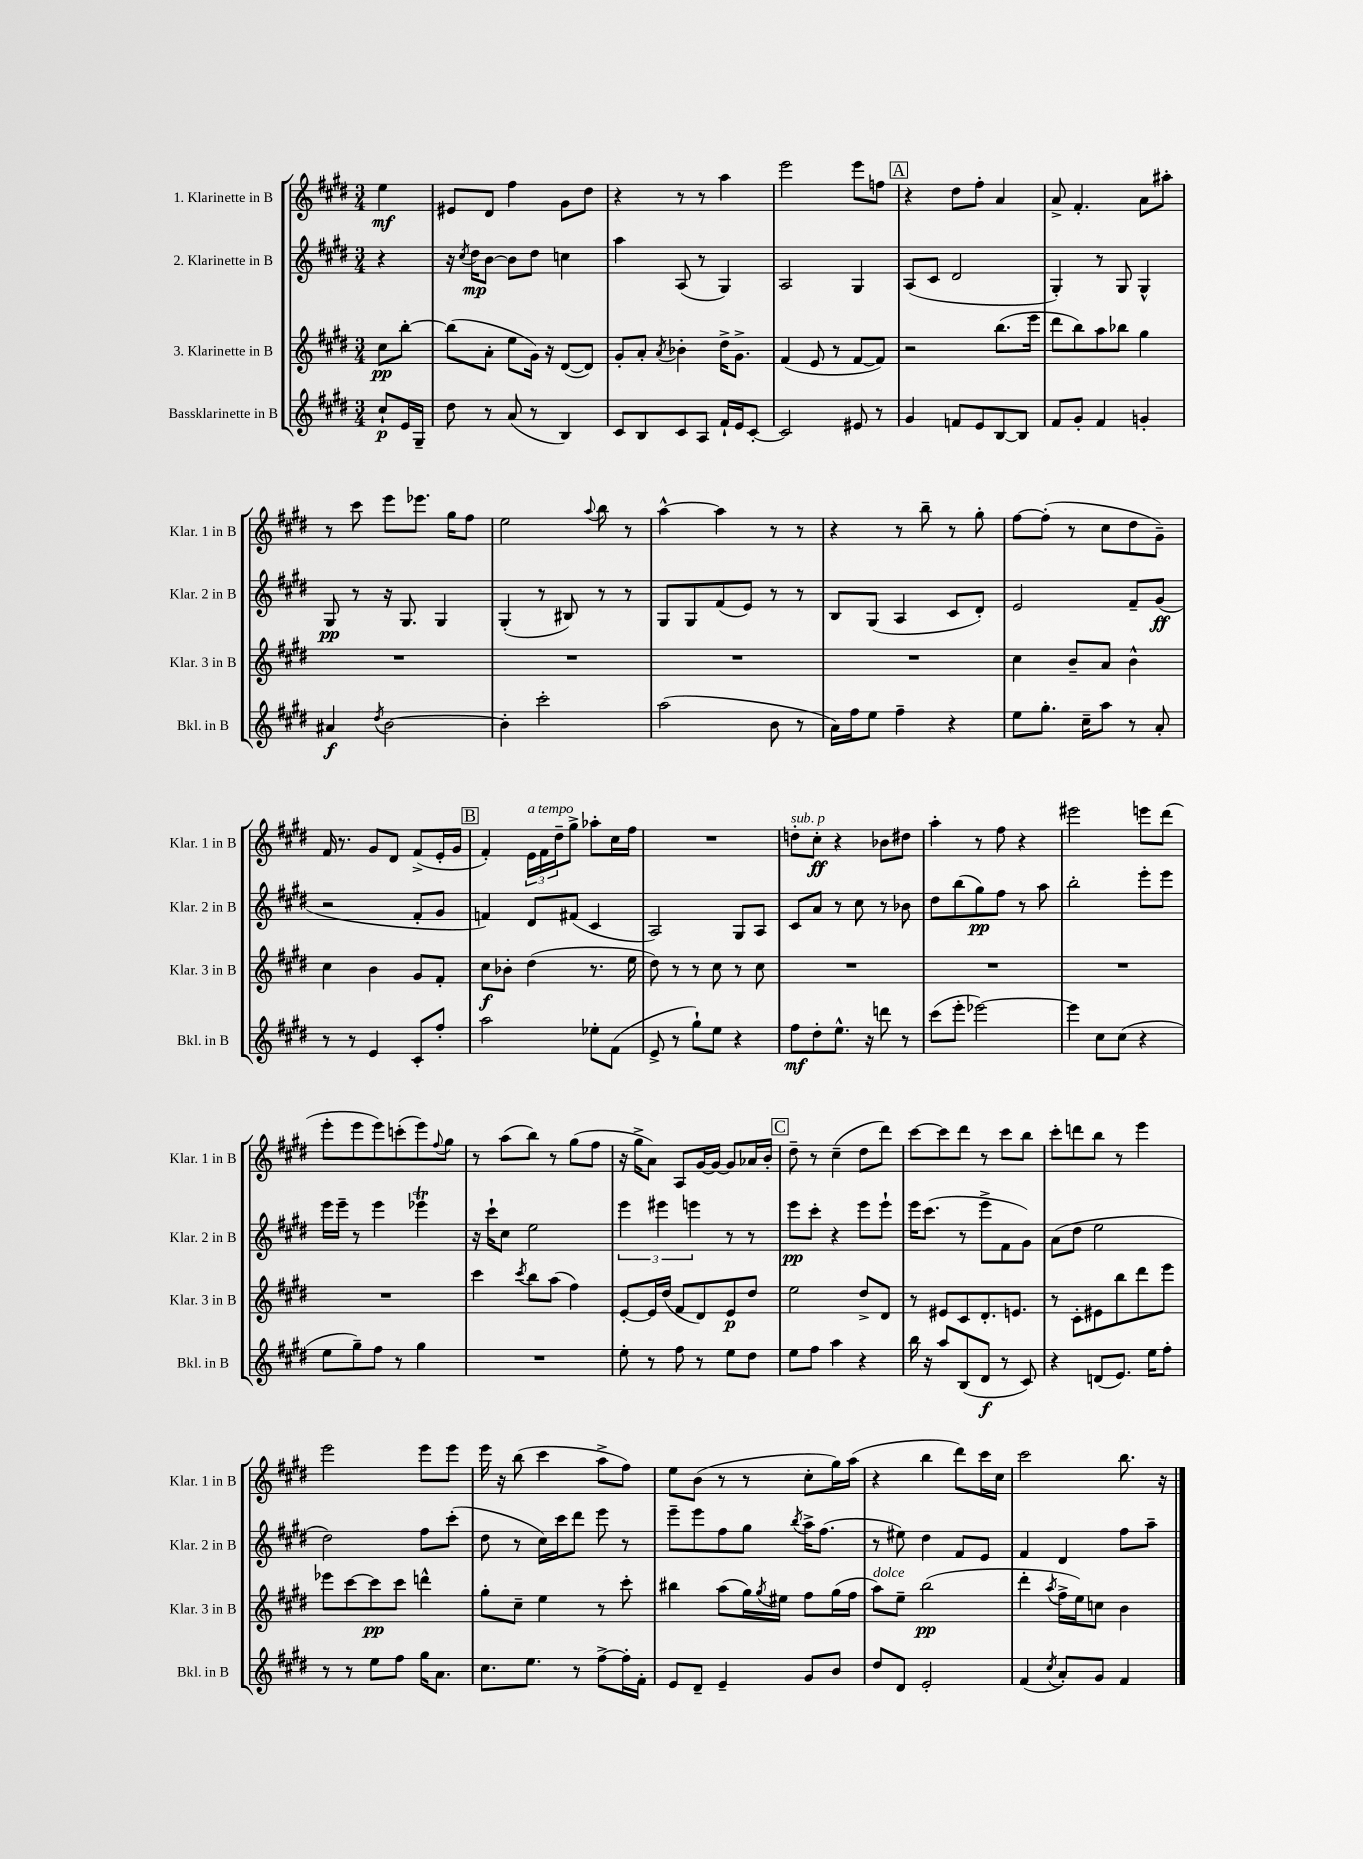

**kern	**dynam	**kern	**dynam	**kern	**dynam	**kern	**dynam
*part4	*part4	*part3	*part3	*part2	*part2	*part1	*part1
*staff4	*staff4	*staff3	*staff3	*staff2	*staff2	*staff1	*staff1
*I"Bassklarinette in B	*	*I"3. Klarinette in B	*	*I"2. Klarinette in B	*	*I"1. Klarinette in B	*
*I'Bkl. in B	*	*I'Klar. 3 in B	*	*I'Klar. 2 in B	*	*I'Klar. 1 in B	*
*clefG2	*	*clefG2	*	*clefG2	*	*clefG2	*
*k[f#c#g#d#]	*	*k[f#c#g#d#]	*	*k[f#c#g#d#]	*	*k[f#c#g#d#]	*
*M3/4	*	*M3/4	*	*M3/4	*	*M3/4	*
=	=	=	=	=	=	=	=
8cc#`/L	p	8cc#\L	pp	4r	.	4ee\	mf
16e/L	.	[8bb'\J	.	.	.	.	.
16G#~/JJ	.	.	.	.	.	.	.
=1	=1	=1	=1	=1	=1	=1	=1
8dd#\	.	(8bb\L]	.	16r	.	8e#X/L	.
.	.	.	.	8qcc#/	.	.	.
.	.	.	.	16dd#\KL	mp	.	.
8r	.	8a'\J	.	[8b\J	.	8d#/J	.
(8a/	.	8ee\L	.	8b\L]	.	4ff#\	.
8r	.	16g#\Jk)	.	8dd#\J	.	.	.
.	.	16r	.	.	.	.	.
4B/)	.	([8d#/L	.	4ccn\	.	8g#\L	.
.	.	8d#/J])	.	.	.	8dd#\J	.
=2	=2	=2	=2	=2	=2	=2	=2
8c#/L	.	8g#'/L	.	4aa\	.	4r	.
8B/	.	8a'/J	.	.	.	.	.
.	.	8qa/	.	.	.	.	.
8c#/	.	4b-X'\	.	(8A/	.	8r	.
8A/J	.	.	.	8r	.	8r	.
16f#`/LL	.	16dd#^\KL	.	4G#/)	.	4aa\	.
16e/J	.	8.g#^\J	.	.	.	.	.
[8c#'/J	.	.	.	.	.	.	.
=3	=3	=3	=3	=3	=3	=3	=3
2c#/]	.	(4f#/	.	2A/	.	2eee\	.
.	.	8e/	.	.	.	.	.
.	.	8r	.	.	.	.	.
8e#X/	.	[8f#/L	.	4G#/	.	8eee\L	.
8r	.	8f#/J])	.	.	.	8ffn\J	.
!!LO:REH:place=s1:t=A
=4	=4	=4	=4	=4	=4	=4	=4
4g#/	.	2r	.	(8A/L	.	4r	.
.	.	.	.	8c#/J	.	.	.
8fn/L	.	.	.	2d#/	.	8dd#\L	.
8e/	.	.	.	.	.	8ff#'\J	.
[8B/	.	(8.bb\L	.	.	.	4a/	.
8B/J]	.	.	.	.	.	.	.
.	.	16eee\Jk	.	.	.	.	.
=5	=5	=5	=5	=5	=5	=5	=5
8f#/L	.	8ddd#\L	.	4G#'/)	.	8a^/	.
8g#'/J	.	8bb\)	.	.	.	4.f#'/	.
4f#/	.	8aa\	.	8r	.	.	.
.	.	8bb-X\J	.	8G#/	.	.	.
4gn'/	.	4gg#\	.	4G#^^/	.	8a\L	.
.	.	.	.	.	.	8aa#X'\J	.
!!LO:LB:g=z
=6	=6	=6	=6	=6	=6	=6	=6
4a#X/	f	2.r	.	8G#/	pp	8r	.
.	.	.	.	8r	.	8ccc#\	.
8qdd#/	.	.	.	.	.	.	.
[2b\	.	.	.	16r	.	8eee\L	.
.	.	.	.	8.G#/	.	.	.
.	.	.	.	.	.	8.eee-X\J	.
.	.	.	.	4G#/	.	.	.
.	.	.	.	.	.	16gg#\KL	.
.	.	.	.	.	.	8ff#\J	.
=7	=7	=7	=7	=7	=7	=7	=7
4b'\]	.	2.r	.	(4G#'/	.	2ee\	.
2ccc#'\	.	.	.	8r	.	.	.
.	.	.	.	8B#X/)	.	.	.
.	.	.	.	.	.	8qqaa/	.
.	.	.	.	8r	.	8bb\	.
.	.	.	.	8r	.	8r	.
=8	=8	=8	=8	=8	=8	=8	=8
(2aa\	.	2.r	.	8G#/L	.	[4aa^^\	.
.	.	.	.	8G#/	.	.	.
.	.	.	.	(8f#/	.	4aa\]	.
.	.	.	.	8e/J)	.	.	.
8b\	.	.	.	8r	.	8r	.
8r	.	.	.	8r	.	8r	.
=9	=9	=9	=9	=9	=9	=9	=9
16a\LL)	.	2.r	.	8B/L	.	4r	.
16ff#\J	.	.	.	.	.	.	.
8ee\J	.	.	.	(8G#/J	.	.	.
4ff#~\	.	.	.	4A/	.	8r	.
.	.	.	.	.	.	8bb~\	.
4r	.	.	.	8c#/L	.	8r	.
.	.	.	.	8d#'/J)	.	8gg#'\	.
=10	=10	=10	=10	=10	=10	=10	=10
8ee\L	.	4cc#\	.	2e/	.	[8ff#\L	.
8.gg#'\J	.	.	.	.	.	(8ff#'\J]	.
.	.	8b~/L	.	.	.	8r	.
16cc#~\KL	.	.	.	.	.	.	.
8aa\J	.	8a/J	.	.	.	8cc#\L	.
8r	.	4b^^\	.	8f#~/L	.	8dd#\	.
8a'/	.	.	.	(8g#/J	ff	8g#~\J)	.
!!LO:LB:g=z
=11	=11	=11	=11	=11	=11	=11	=11
8r	.	4cc#\	.	2r	.	16f#/	.
.	.	.	.	.	.	8.r	.
8r	.	.	.	.	.	.	.
4e/	.	4b\	.	.	.	8g#/L	.
.	.	.	.	.	.	8d#/J	.
8c#'/L	.	8g#/L	.	8f#'/L	.	(8f#^/L	.
8ff#'/J	.	8f#'/J	.	8g#/J	.	16e'/L	.
.	.	.	.	.	.	16g#/JJ	.
!!LO:REH:place=s1:t=B
=12	=12	=12	=12	=12	=12	=12	=12
2aa\	.	8cc#\L	f	4fn/)	.	4f#'/)	.
.	.	8b-X'\J	.	.	.	.	.
!	!	!	!	!	!	!LO:TX:a:i:t=a tempo	!
.	.	(4dd#\	.	8d#/L	.	24e\LL	.
.	.	.	.	.	.	24f#\	.
.	.	.	.	.	.	24dd#~\J	.
.	.	.	.	(8f#X/J	.	8gg#^\J	.
8ee-X'\L	.	8.r	.	4c#/	.	8aa-X'\L	.
(8f#\J	.	.	.	.	.	16cc#\L	.
.	.	16ee\	.	.	.	16ff#\JJ	.
=13	=13	=13	=13	=13	=13	=13	=13
8e^/	.	8dd#\)	.	2A/)	.	2.r	.
8r	.	8r	.	.	.	.	.
8gg#`\L)	.	8r	.	.	.	.	.
8ee\J	.	8cc#\	.	.	.	.	.
4r	.	8r	.	8G#/L	.	.	.
.	.	8cc#\	.	8A/J	.	.	.
=14	=14	=14	=14	=14	=14	=14	=14
!	!	!	!	!	!	!LO:TX:a:i:t=sub. p	!
8ff#\L	mf	2.r	.	8c#/L	.	8ddn'\L	.
8dd#'\	.	.	.	8a/J	.	8cc#'\J	ff
8.ee^^\J	.	.	.	8r	.	4r	.
.	.	.	.	8cc#\	.	.	.
16r	.	.	.	.	.	.	.
8dddn\	.	.	.	8r	.	8b-X\L	.
8r	.	.	.	8b-X\	.	8dd#X\J	.
=15	=15	=15	=15	=15	=15	=15	=15
(8ccc#\L	.	2.r	.	8dd#\L	.	4aa'\	.
8eee'\J	.	.	.	(8bb\	.	.	.
[2eee-X\)	.	.	.	8gg#\)	pp	8r	.
.	.	.	.	8ff#\J	.	8ff#\	.
.	.	.	.	8r	.	4r	.
.	.	.	.	8aa\	.	.	.
=16	=16	=16	=16	=16	=16	=16	=16
4eee-\]	.	2.r	.	2bb'\	.	2eee#X\	.
8cc#\L	.	.	.	.	.	.	.
(8cc#\J	.	.	.	.	.	.	.
4r	.	.	.	8eee'\L	.	8eeen\L	.
.	.	.	.	8eee\J	.	(8ddd#\J	.
!!LO:LB:g=z
=17	=17	=17	=17	=17	=17	=17	=17
8ee\L	.	2.r	.	16eee\LL	.	8eee'\L	.
.	.	.	.	16eee~\JJ	.	.	.
8gg#~\)	.	.	.	8r	.	8eee\	.
8ff#\J	.	.	.	4eee\	.	8eee\)	.
8r	.	.	.	.	.	(8cccn'\	.
4gg#\	.	.	.	4eee-XT\	.	8eee\)	.
.	.	.	.	.	.	8qqff#/	.
.	.	.	.	.	.	8gg#\J	.
=18	=18	=18	=18	=18	=18	=18	=18
2.r	.	4ccc#\	.	16r	.	8r	.
.	.	.	.	16ccc#`\KL	.	.	.
.	.	.	.	8cc#\J	.	(8aa\L	.
.	.	8qccc#/	.	.	.	.	.
.	.	8bb\L	.	2ee\	.	8bb\J)	.
.	.	(8aa\J	.	.	.	8r	.
.	.	4ff#\)	.	.	.	(8gg#\L	.
.	.	.	.	.	.	8ff#\J	.
=19	=19	=19	=19	=19	=19	=19	=19
8ee'\	.	[8e'/L	.	6eee\	.	16r	.
.	.	.	.	.	.	16gg#^\KL	.
8r	.	16e/L]	.	.	.	8a\J)	.
.	.	.	.	6eee#X\	.	.	.
.	.	(16dd#/JJ	.	.	.	.	.
8ff#\	.	8f#/L	.	.	.	8A/L	.
.	.	.	.	6eeen\	.	.	.
8r	.	8d#/)	.	.	.	[16g#/L	.
.	.	.	.	.	.	16g#/JJ_	.
8ee\L	.	8e/	p	8r	.	8g#/L]	.
8dd#\J	.	8dd#/J	.	8r	.	16a-X/L	.
.	.	.	.	.	.	16b'/JJ	.
!!LO:REH:place=s1:t=C
=20	=20	=20	=20	=20	=20	=20	=20
8ee\L	.	2ee\	.	8eee\L	pp	8dd#~\	.
8ff#\J	.	.	.	8ccc#'\J	.	8r	.
4aa\	.	.	.	4r	.	(4cc#~\	.
4r	.	8dd#^/L	.	8eee\L	.	8dd#\L	.
.	.	8d#/J	.	8eee`\J	.	8ddd#\J)	.
=21	=21	=21	=21	=21	=21	=21	=21
16bb\	.	8r	.	16eee\KL	.	[8ccc#\L	.
16r	.	.	.	(8.ccc#\J	.	.	.
8aa/L	.	8e#X/L	.	.	.	8ccc#\]	.
(8B/	.	8c#/	.	8r	.	8ddd#\J	.
8d#/J	f	8.d#'/	.	8eee^\L	.	8r	.
8r	.	.	.	8f#\	.	8ccc#\L	.
.	.	8.en/J	.	.	.	.	.
8c#/)	.	.	.	8g#\J)	.	8bb\J	.
=22	=22	=22	=22	=22	=22	=22	=22
4r	.	8r	.	(8a\L	.	8ccc#'\L	.
.	.	8c#'\L	.	8dd#\J	.	8dddn\	.
(8dn/L	.	8e#X\	.	2ee\	.	8bb\J	.
8.e/J)	.	8bb\	.	.	.	8r	.
.	.	8ddd#\	.	.	.	4eee\	.
16ee\KL	.	.	.	.	.	.	.
8ff#'\J	.	8eee\J	.	.	.	.	.
!!LO:LB:g=z
=23	=23	=23	=23	=23	=23	=23	=23
8r	.	8eee-X\L	.	2dd#\)	.	2eee\	.
8r	.	[8ccc#\	.	.	.	.	.
8ee\L	.	8ccc#\]	pp	.	.	.	.
8ff#\J	.	8ccc#\J	.	.	.	.	.
16gg#\KL	.	4dddn^^\	.	8ff#\L	.	8eee\L	.
8.a\J	.	.	.	.	.	.	.
.	.	.	.	(8ccc#'\J	.	8eee\J	.
=24	=24	=24	=24	=24	=24	=24	=24
8.cc#\L	.	8gg#'\L	.	8dd#\	.	16eee\	.
.	.	.	.	.	.	16r	.
.	.	8cc#~\J	.	8r	.	(8bb\	.
8.ee\J	.	.	.	.	.	.	.
.	.	4ee\	.	16cc#\LL)	.	4ccc#\	.
.	.	.	.	16ccc#\J	.	.	.
8r	.	.	.	8ddd#\J	.	.	.
[8ff#^\L	.	8r	.	8eee\	.	8aa^\L	.
16ff#'\L]	.	8ccc#'\	.	8r	.	8ff#\J)	.
16f#'\JJ	.	.	.	.	.	.	.
=25	=25	=25	=25	=25	=25	=25	=25
8e/L	.	4bb#X\	.	8eee~\L	.	8ee\L	.
8d#~/J	.	.	.	8eee\	.	(8b\J	.
4e~/	.	(8aa\L	.	8ff#\	.	8r	.
.	.	16gg#\L)	.	8gg#\J	.	8r	.
.	.	8qgg#/	.	.	.	.	.
.	.	16ee#X\JJ	.	.	.	.	.
.	.	.	.	8qbb/	.	.	.
8g#/L	.	8ff#\L	.	16aa^\KL	.	8cc#'\L	.
.	.	.	.	(8.ff#\J	.	.	.
8b/J	.	(16gg#\L	.	.	.	16gg#\L)	.
.	.	16ff#\JJ	.	.	.	(16aa\JJ	.
=26	=26	=26	=26	=26	=26	=26	=26
!	!	!LO:TX:a:i:t=dolce	!	!	!	!	!
8dd#/L	.	8aa\L)	.	8r	.	4r	.
8d#/J	.	8ee~\J	.	8ee#X\)	.	.	.
2e'/	.	(2bb\	pp	4dd#\	.	4bb\	.
.	.	.	.	8f#/L	.	8ddd#\L)	.
.	.	.	.	8e/J	.	16ccc#\L	.
.	.	.	.	.	.	16cc#\JJ	.
=27	=27	=27	=27	=27	=27	=27	=27
(4f#/	.	4ddd#'\	.	4f#/	.	2ccc#\	.
8qcc#/	.	8qaa/	.	.	.	.	.
8a'/L)	.	16ff#^\LL	.	4d#/	.	.	.
.	.	16ee\J)	.	.	.	.	.
8g#/J	.	8ccn\J	.	.	.	.	.
4f#/	.	4b\	.	8ff#\L	.	8.bb\	.
.	.	.	.	8aa~\J	.	.	.
.	.	.	.	.	.	16r	.
==	==	==	==	==	==	==	==
*-	*-	*-	*-	*-	*-	*-	*-
